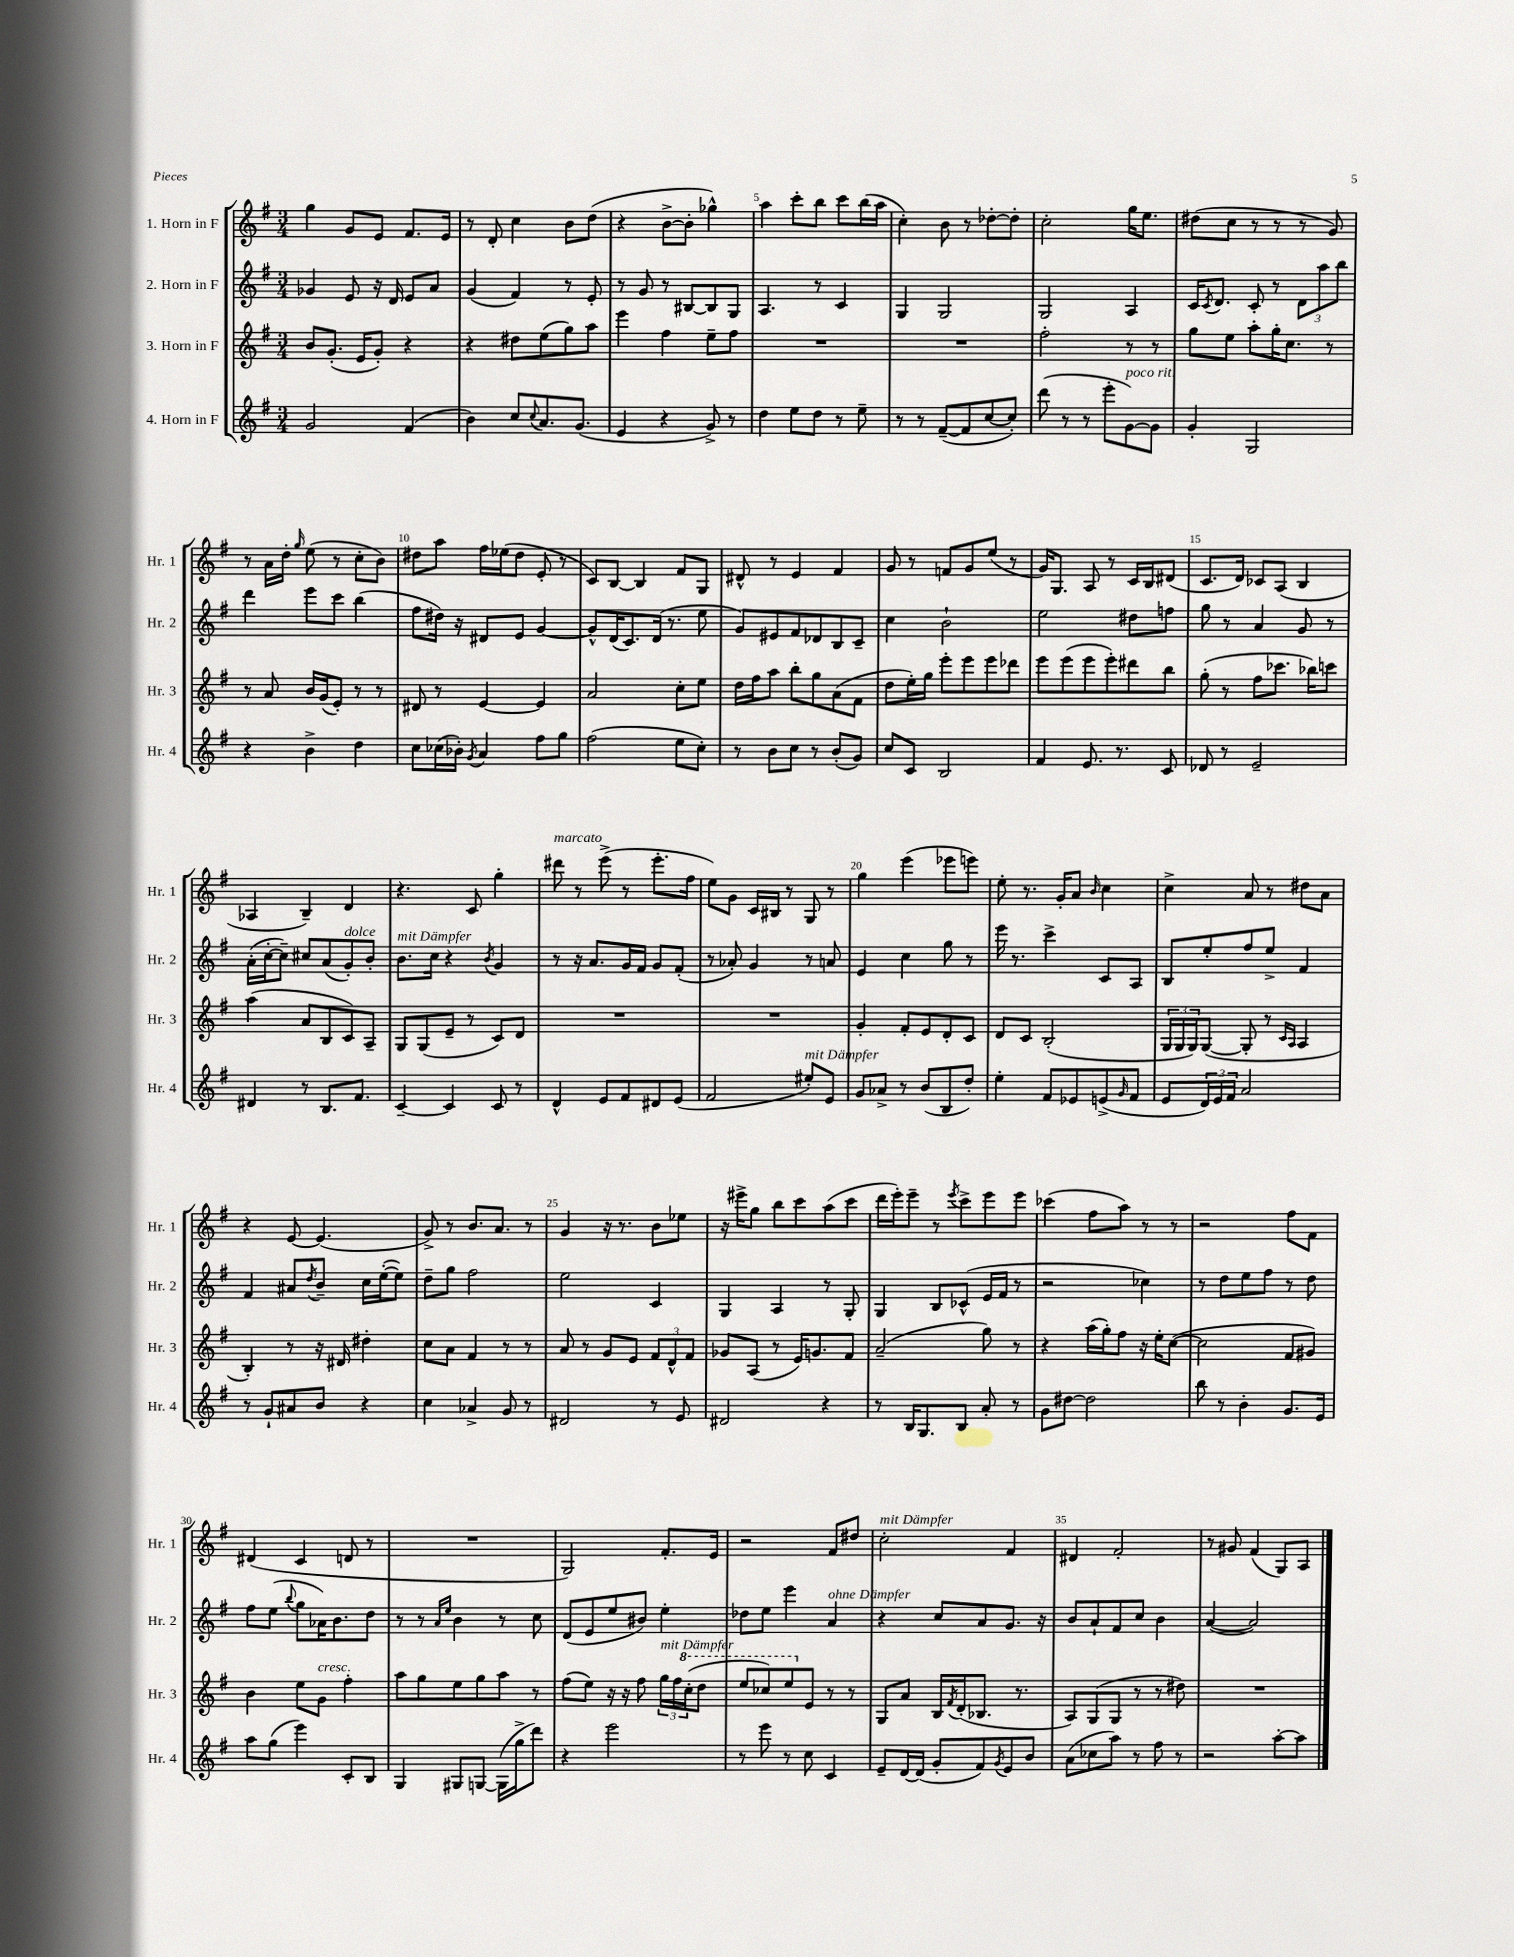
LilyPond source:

<<
\new StaffGroup <<
\new Staff = "s0" \with { instrumentName = "1. Horn in F" shortInstrumentName = "Hr. 1" } {
    \clef treble \key g \major \numericTimeSignature \time 3/4
    g''4 g'8 e'8 fis'8. e'16 |
    r8 d'8-. c''4 b'8 d''8( |
    r4 b'8~-> b'8-. ges''4-^) |
    a''4 c'''8-. b''8 c'''8 b''16( a''16 |
    c''4-.) b'8 r8 des''8~-. des''8-. |
    c''2-. g''16 e''8. |
    dis''8( c''8 r8 r8 r8 g'8) |
    r8 a'16 d''16-. \grace { g''16 } e''8( r8 c''8-. b'8) |
    dis''8 a''8 fis''16 ees''16( dis''8 e'8-. r8 |
    c'8) b8~ b4 fis'8 g8 |
    dis'8-^ r8 e'4 fis'4 |
    g'8 r8 f'8 g'8 e''8( r8 |
    g'16) g8. a8 r8 c'16 b16 dis'8( |
    c'8. d'16) ces'8 a8( b4 |
    aes4 b4--) d'4 |
    r4. c'8 g''4-. |
    dis'''8^\markup { \italic "marcato" } r8 e'''8->( r8 e'''8.-. fis''16 |
    e''8) g'8 c'16 bis16 r8 g8 r8 |
    g''4 e'''4( ees'''8 e'''8) |
    e''8-. r8. g'16-. a'8 \grace { b'16 } c''4 |
    c''4-> a'8 r8 dis''8 a'8 |
    r4 e'8~ e'4.( |
    g'8->) r8 b'8. a'8. r8 |
    g'4 r16 r8. b'8 ees''8 |
    r16 eis'''16-> g''8 b''8 c'''8 a''8( c'''8 |
    d'''16 e'''16-.) e'''8-- r8 \acciaccatura { e'''8 } c'''8-> e'''8 e'''8 |
    ces'''4( fis''8 a''8) r8 r8 |
    r2 fis''8 fis'8 |
    dis'4( c'4 d'8 r8 |
    R2. |
    g2) fis'8.-. e'16 |
    r2 fis'8 dis''8 |
    c''2-.^\markup { \italic "mit Dämpfer" } fis'4 |
    dis'4 fis'2-. |
    r8 gis'8 fis'4( g8) a8 \bar "|." |
}
\new Staff = "s1" \with { instrumentName = "2. Horn in F" shortInstrumentName = "Hr. 2" } {
    \clef treble \key g \major \numericTimeSignature \time 3/4
    ges'4 e'8 r16 d'16 e'8 a'8 |
    g'4( fis'4) r8 e'8-. |
    r8 g'8 r8 bis8~ bis8 g8 |
    a4. r8 c'4 |
    g4 g2 |
    g2 a4 |
    c'16 \acciaccatura { c'8 } d'8. c'8-. r8 \tuplet 3/2 { d'8 a''8 b''8 } |
    d'''4 e'''8 c'''8 b''4( |
    fis''8 dis''16) r16 dis'8 e'8 g'4~ |
    g'8-^ d'16( c'8.) d'16( r8. e''8 |
    g'8) eis'8 fis'8 des'8 b8 c'8-- |
    c''4 b'2-! |
    e''2 dis''8 f''8 |
    g''8 r8 a'4 g'8 r8 |
    a'16-.( c''16~-. c''8--) cis''8 a'8( g'8-.^\markup { \italic "dolce" }) b'8-. |
    b'8.^\markup { \italic "mit Dämpfer" } c''16 r4 \acciaccatura { b'8 } g'4 |
    r8 r16 a'8. g'16 fis'16 g'8 fis'8-.( |
    r8 aes'8-.) g'4 r8 a'8 |
    e'4 c''4 g''8 r8 |
    e'''16 r8. c'''4-> c'8 a8 |
    b8 e''8-. fis''8 e''8-> fis'4 |
    fis'4 ais'8 \acciaccatura { d''8 } b'8-- c''16 e''16~-.( e''8) |
    d''8-- g''8 fis''2 |
    e''2 c'4 |
    g4 a4 r8 g8-. |
    g4 b8 ces'8-^( e'16 fis'16 r8 |
    r2 ces''4) |
    r8 d''8 e''8 fis''8 r8 d''8 |
    fis''8 e''8( \appoggiatura { b''8 } g''8 aes'16) b'8. d''8 |
    r8 r8 \grace { a'16 e''16 } b'4 r8 c''8 |
    d'8( e'8 e''8 bis'8) e''4-. |
    des''8 e''8 e'''4 a'4^\markup { \italic "ohne Dämpfer" } |
    r4 c''8 a'8 g'8. r16 |
    b'8 a'8-! fis'8 c''8 b'4 |
    a'4~( a'2) \bar "|." |
}
\new Staff = "s2" \with { instrumentName = "3. Horn in F" shortInstrumentName = "Hr. 3" } {
    \clef treble \key g \major \numericTimeSignature \time 3/4
    b'8 g'8.-.( e'16 g'8-.) r4 |
    r4 dis''8 e''8( g''8) a''8 |
    e'''4 fis''4 e''8-- fis''8 |
    R2. |
    R2. |
    fis''2-. r8 r8 |
    g''8 e''8 a''8-. g''16-. c''8. r8 |
    r8 a'8 b'16 g'16( e'8-.) r8 r8 |
    dis'8 r8 e'4~ e'4 |
    a'2 c''8-. e''8 |
    d''16 fis''16 a''8 b''8-. g''8 a'8( fis'8 |
    d''8 e''16-.) g''16 e'''8-. e'''8 e'''8 des'''8 |
    e'''8 e'''8( e'''8 e'''8-.) dis'''8 b''8 |
    g''8-.( r8 fis''8 ces'''8. bes''16) c'''8 |
    a''4( a'8 b8 c'8) a8-- |
    g8 g8( e'8-- r8 c'8) d'8 |
    R2. |
    R2. |
    g'4-. fis'8-. e'8 d'8-. c'8 |
    d'8 c'8 b2-.( |
    \tuplet 3/2 { g16 g16 g16) } g8~( g8-. r8 \grace { c'16 a16 } a4 |
    b4-.) r8 r16 dis'16 dis''4-. |
    c''8 a'8 fis'4 r8 r8 |
    a'8 r8 g'8 e'8 \tuplet 3/2 { fis'8 d'8-^ fis'8 } |
    ges'8 a8( r8 e'16) g'8. fis'8 |
    a'2--( g''8) r8 |
    r4 a''16( g''16-.) fis''8 r16 e''16-. c''8~( |
    c''2 fis'8 gis'8) |
    b'4 e''8 g'8^\markup { \italic "cresc." } fis''4-. |
    a''8 g''8 e''8 g''8 a''8 r8 |
    fis''8( e''8) r16 r16 fis''8 \tuplet 3/2 { g''16^\markup { \italic "mit Dämpfer" } fis''16 \ottava #1 c'''16-.( } d'''8 |
    e'''8 ces'''8) e'''8 \ottava #0 e'8 r8 r8 |
    g8 a'8 b16 \acciaccatura { fis'8 } d'16-.( bes8. r8. |
    a8) g8( g8 r8 r8 dis''8) |
    R2. \bar "|." |
}
\new Staff = "s3" \with { instrumentName = "4. Horn in F" shortInstrumentName = "Hr. 4" } {
    \clef treble \key g \major \numericTimeSignature \time 3/4
    g'2 fis'4( |
    b'4) c''8 \appoggiatura { c''8 } a'8. g'8.( |
    e'4 r4 g'8->) r8 |
    d''4 e''8 d''8 r8 e''8-- |
    r8 r8 fis'8~--( fis'8 c''8~ c''8-.) |
    d'''8( r8 r8 e'''8-. g'8~^\markup { \italic "poco rit." }) g'8 |
    g'4-. g2 |
    r4 b'4-> d''4 |
    c''8 ces''16( bes'16-.) \acciaccatura { g'8 } a'4 fis''8 g''8 |
    fis''2( e''8 c''8-.) |
    r8 b'8 c''8 r8 b'8-.( g'8) |
    c''8 c'8 b2 |
    fis'4 e'8. r8. c'8 |
    des'8 r8 e'2-- |
    dis'4 r8 b8. fis'8. |
    c'4~-- c'4 c'8 r8 |
    d'4-^ e'8 fis'8 dis'8 e'8( |
    fis'2 eis''8-.^\markup { \italic "mit Dämpfer" }) e'8 |
    g'8 aes'8-> r8 b'8( b8 d''8-.) |
    e''4-. fis'8 ees'8 e'8->( \grace { g'16 } fis'8 |
    e'8 \tuplet 3/2 { d'16) e'16 fis'16 } a'2 |
    r8 g'8-! ais'8 b'8 r4 |
    c''4 aes'4-> g'8 r8 |
    dis'2 r8 e'8 |
    dis'2 r4 |
    r8 b16 g8. b8 a'8-. r8 |
    g'8 dis''8~ dis''2 |
    b''8 r8 b'4-. g'8. e'16 |
    a''8 g''8( e'''4) c'8-. b8 |
    g4 gis8 g8~ g16( g''16-> d'''8) |
    r4 e'''2 |
    r8 e'''8 r8 c''8 c'4 |
    e'8-- d'16~ d'16( g'8-. fis'8) \acciaccatura { g'8 } e'8 b'8 |
    a'8( ces''8 a''8) r8 fis''8 r8 |
    r2 a''8~-. a''8 \bar "|." |
}
>>
>>
\layout { \context { \Score currentBarNumber = #2 \override BarNumber.break-visibility = ##(#f #t #t) barNumberVisibility = #(every-nth-bar-number-visible 5) } }
